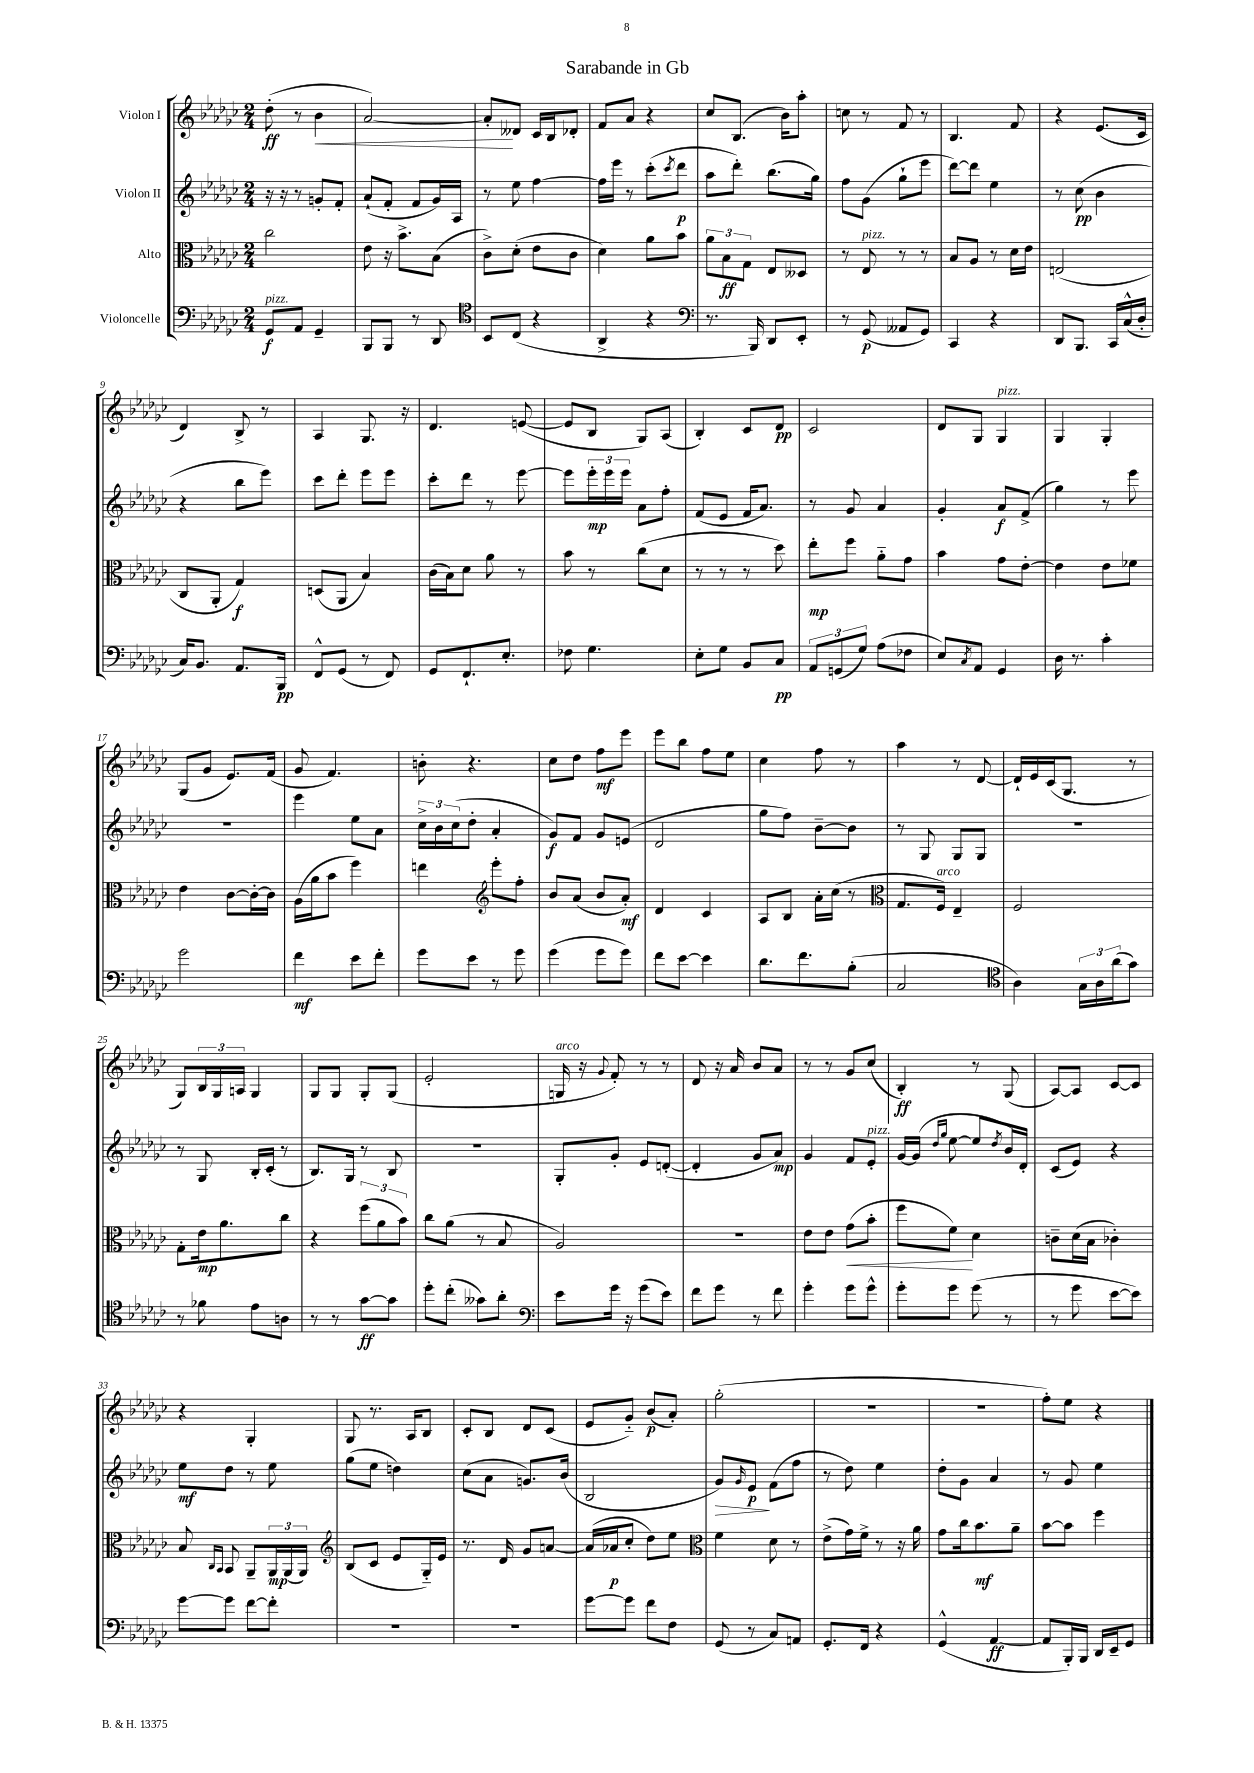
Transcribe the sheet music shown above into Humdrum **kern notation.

**kern	**kern	**kern	**kern
*staff4	*staff3	*staff2	*staff1
*clefF4	*clefC3	*clefG2	*clefG2
*k[b-e-a-d-g-c-]	*k[b-e-a-d-g-c-]	*k[b-e-a-d-g-c-]	*k[b-e-a-d-g-c-]
*M2/4	*M2/4	*M2/4	*M2/4
8GG-	2cc-	16r	(8dd-'
.	.	16r	.
8AA-	.	8r	8r
4GG-~	.	8g'	4b-
.	.	8f'	.
=	=	=	=
8BBB-	8e-	(8a-`	[2a-)
8BBB-	16r	8f'	.
.	8.b-^	.	.
8r	.	8f	.
8DD-	(8B-	16g-)	.
.	.	16A-	.
=	=	=	=
*clefC4	*	*	*
8BB-	8c-^)	8r	8a-']
(8C-	(8d-'	8ee-	8d--
4r	8e-	[4ff	16c-
.	.	.	16B-
.	8c-	.	8d-'
=	=	=	=
4AA-^	4d-)	16ff]	8f
.	.	16eee-	.
.	.	8r	8a-
4r	8a-	(8ccc-'	4r
.	.	8qccc-	.
.	8b-	8ddd-	.
=	=	=	=
*clefF4	*	*	*
8.r	12a-	8aa-	8cc-
.	12B-	.	.
.	.	8ddd-')	(8.B-
.	12G-	.	.
16BBB-)	.	.	.
8DD-	8E-	(8.bb-	.
.	.	.	16b-)
8EE-'	8D--	.	8aa-'
.	.	16gg-)	.
=	=	=	=
8r	8r	8ff	8cc
(8GG-	8E-	(8g-	8r
8AA--	8r	8gg-`	8f
8GG-)	8r	8eee-	8r
=	=	=	=
4CC-	8B-	[8ddd-)	4.B-
.	8A-	8ddd-]	.
4r	8r	4ee-	.
.	16d-	.	8f
.	16e-	.	.
=	=	=	=
8DD-	(2E	8r	4r
8.BBB-	.	(8cc-	.
.	.	4b-	(8.e-
16CC-	.	.	.
(16C-^^	.	.	.
16D-'	.	.	16c-
=	=	=	=
16C-)	8C-	4r	4d-)
8.BB-	.	.	.
.	8AA-'	.	.
8.AA-	4G-)	8bb-	8B-^
.	.	8eee-)	8r
16BBB-	.	.	.
=	=	=	=
8FF^^	(8D	8ccc-	4A-
(8GG-	8AA-	8ddd-'	.
8r	4B-)	8eee-	8.G-
8FF)	.	8eee-	.
.	.	.	16r
=	=	=	=
8GG-	(16c-	8ccc-'	4.d-
.	16B-)	.	.
8.FF`	8d-	8ddd-	.
.	8a-	8r	.
8.E-'	.	.	.
.	8r	[8eee-	([8e
=	=	=	=
8F-	8b-	8eee-]	8e]
4.G-	8r	24eee-'	8B-
.	.	24eee-	.
.	.	24eee-	.
.	(8cc-	8a-	8G-)
.	8d-	8ff'	(8A-
=	=	=	=
8E-'	8r	(8f	4B-')
8G-	8r	8e-	.
8BB-	8r	16f	8c-
.	.	8.a-)	.
8C-	8dd-)	.	8d-
=	=	=	=
12AA-	8ee-'	8r	2c-
(12GG	.	.	.
.	8ff	8g-	.
12G-)	.	.	.
(8A-	8a-'~	4a-	.
8F-	8g-	.	.
=	=	=	=
8E-)	4b-	4g-'	8d-
8qC-	.	.	.
8AA-	.	.	8G-
4GG-	8g-	8a-	4G-
.	[8e-'	(8f^	.
=	=	=	=
16D-	4e-]	4gg-)	4G-
8.r	.	.	.
4c-'	8e-	8r	4G-'
.	8f-	8eee-	.
=	=	=	=
2g-	4e-	2r	(8G-
.	.	.	8g-
.	[8c-	.	8.e-)
.	16c-'_	.	.
.	16c-]	.	(16f
=	=	=	=
4f	(16A-	4eee-	8g-
.	16a-	.	.
.	8b-	.	4.f)
8e-	4ff)	8ee-	.
8f'	.	8a-	.
=	=	=	=
8g-	4ee	24cc-^	8b'
.	.	24b-	.
.	.	(24cc-	.
8e-	.	8dd-'	4.r
*	*clefG2	*	*
8r	8eee-'	4a-'	.
8g-	8ff'	.	.
=	=	=	=
(4g-	8b-	8g-)	8cc-
.	(8a-	8f	8dd-
8g-	8b-	8g-	8ff
8g-)	8a-')	(8e	8eee-
=	=	=	=
8f	4d-	2d-	8eee-
[8e-	.	.	8bb-
4e-]	4c-	.	8ff
.	.	.	8ee-
=	=	=	=
8.d-	8A-	8gg-	4cc-
.	8B-	8ff)	.
8.f	.	.	.
.	16a-'	[8b-~	8ff
.	(16cc-	.	.
(8B-'	8r	8b-]	8r
=	=	=	=
*	*clefC3	*	*
2C-	8.G-	8r	4aa-
.	.	8G-	.
.	16F)	.	.
.	4E-~	8G-	8r
.	.	8G-	[8d-
=	=	=	=
*clefC4	*	*	*
4A-)	2F	2r	16d-`]
.	.	.	16e-
.	.	.	(16c-
.	.	.	8.G-
24G-	.	.	.
24A-	.	.	.
(24a-	.	.	.
8g-)	.	.	8r
=	=	=	=
8r	8G-'	8r	8G-)
8f-	16e-	8G-	24B-
.	.	.	24G-
.	8.a-	.	.
.	.	.	24A
8e-	.	16B-'	4G-
.	.	(16c-'	.
8A	8cc-	8r	.
=	=	=	=
8r	4r	8.B-)	8G-
8r	.	.	8G-
.	.	16G-	.
[8g-	(12ff	8r	8G-'
.	12a-	.	.
8g-]	.	8B-	(8G-
.	12b-)	.	.
=	=	=	=
8dd-'	8cc-	2r	2e-'
(8cc-'	(8a-	.	.
8g--)	8r	.	.
8a-'	8B-	.	.
=	=	=	=
*clefF4	*	*	*
8e-	2A-)	8G-'	16G
.	.	.	16r
.	.	.	8qqg-
16g-	.	8g-'	8f')
16r	.	.	.
(8g-	.	8e-	8r
8e-)	.	([8d'	8r
=	=	=	=
8f	2r	4d']	8d-
8g-	.	.	16r
.	.	.	16a-
8r	.	8g-	8b-
8f	.	8a-)	8a-
=	=	=	=
4g-'	8e-	4g-	8r
.	8e-	.	8r
8g-	(8g-	8f	8g-
8g-^^	8b-'	8e-'	(8cc-
=	=	=	=
8g-'	8ff	[16g-	4B-')
.	.	(16g-]	.
.	.	16qqdd-	.
.	.	16qqgg-	.
8g-	8f)	[8ee-	.
(8g-	4d-	8ee-]	8r
.	.	8qdd-	.
8r	.	16b-)	(8G-
.	.	16d-'	.
=	=	=	=
8r	8c~	(8c-	[8A-)
8g-	(16d-	8e-)	8A-]
.	16B-	.	.
[8e-	4c-')	4r	[8c-
8e-])	.	.	8c-]
=	=	=	=
[8g-	8B-	8ee-	4r
.	16qqC-	.	.
.	16qqBB-	.	.
8g-]	8BB-	8dd-	.
[8f	8AA-~	8r	4G-'
8f']	24AA-	8ee-	.
.	(24AA-	.	.
.	24AA-)	.	.
=	=	=	=
*	*clefG2	*	*
2r	(8B-	(8gg-	8G-
.	8c-	8ee-	8.r
.	8e-	4dd)	.
.	.	.	16A-
.	16G-'~)	.	8B-
.	16e-	.	.
=	=	=	=
2r	8.r	(8cc-	8c-'
.	.	8a-	8B-
.	16d-	.	.
.	8g-	8.g)	8d-
.	[8a	.	(8c-
.	.	(16b-	.
=	=	=	=
[8g-	(16a]	2B-	8e-
.	16a-	.	.
8g-]	8cc-'	.	8g-'~)
8f	8dd-)	.	(8b-
8F	8ee-	.	8a-')
=	=	=	=
*	*clefC3	*	*
(8GG-	4f	8g-)	(2gg-'
.	.	16qqg-	.
8r	.	8e-	.
8C-)	8d-	(8f	.
8AA	8r	8ff	.
=	=	=	=
8.GG-'	(8e-^	8r	2r
.	16g-)	8dd-)	.
16FF	16f^	.	.
4r	8r	4ee-	.
.	16r	.	.
.	16a-	.	.
=	=	=	=
(4GG-^^	8g-	8dd-'	2r
.	16cc-	8g-	.
.	8.b-	.	.
[4AA-	.	4a-	.
.	8a-~	.	.
=	=	=	=
8AA-]	[8b-	8r	8ff')
16BBB-')	8b-]	8g-	8ee-
16BBB-	.	.	.
16DD-	4ff	4ee-	4r
16EE-~	.	.	.
8GG-	.	.	.
==	==	==	==
*-	*-	*-	*-
